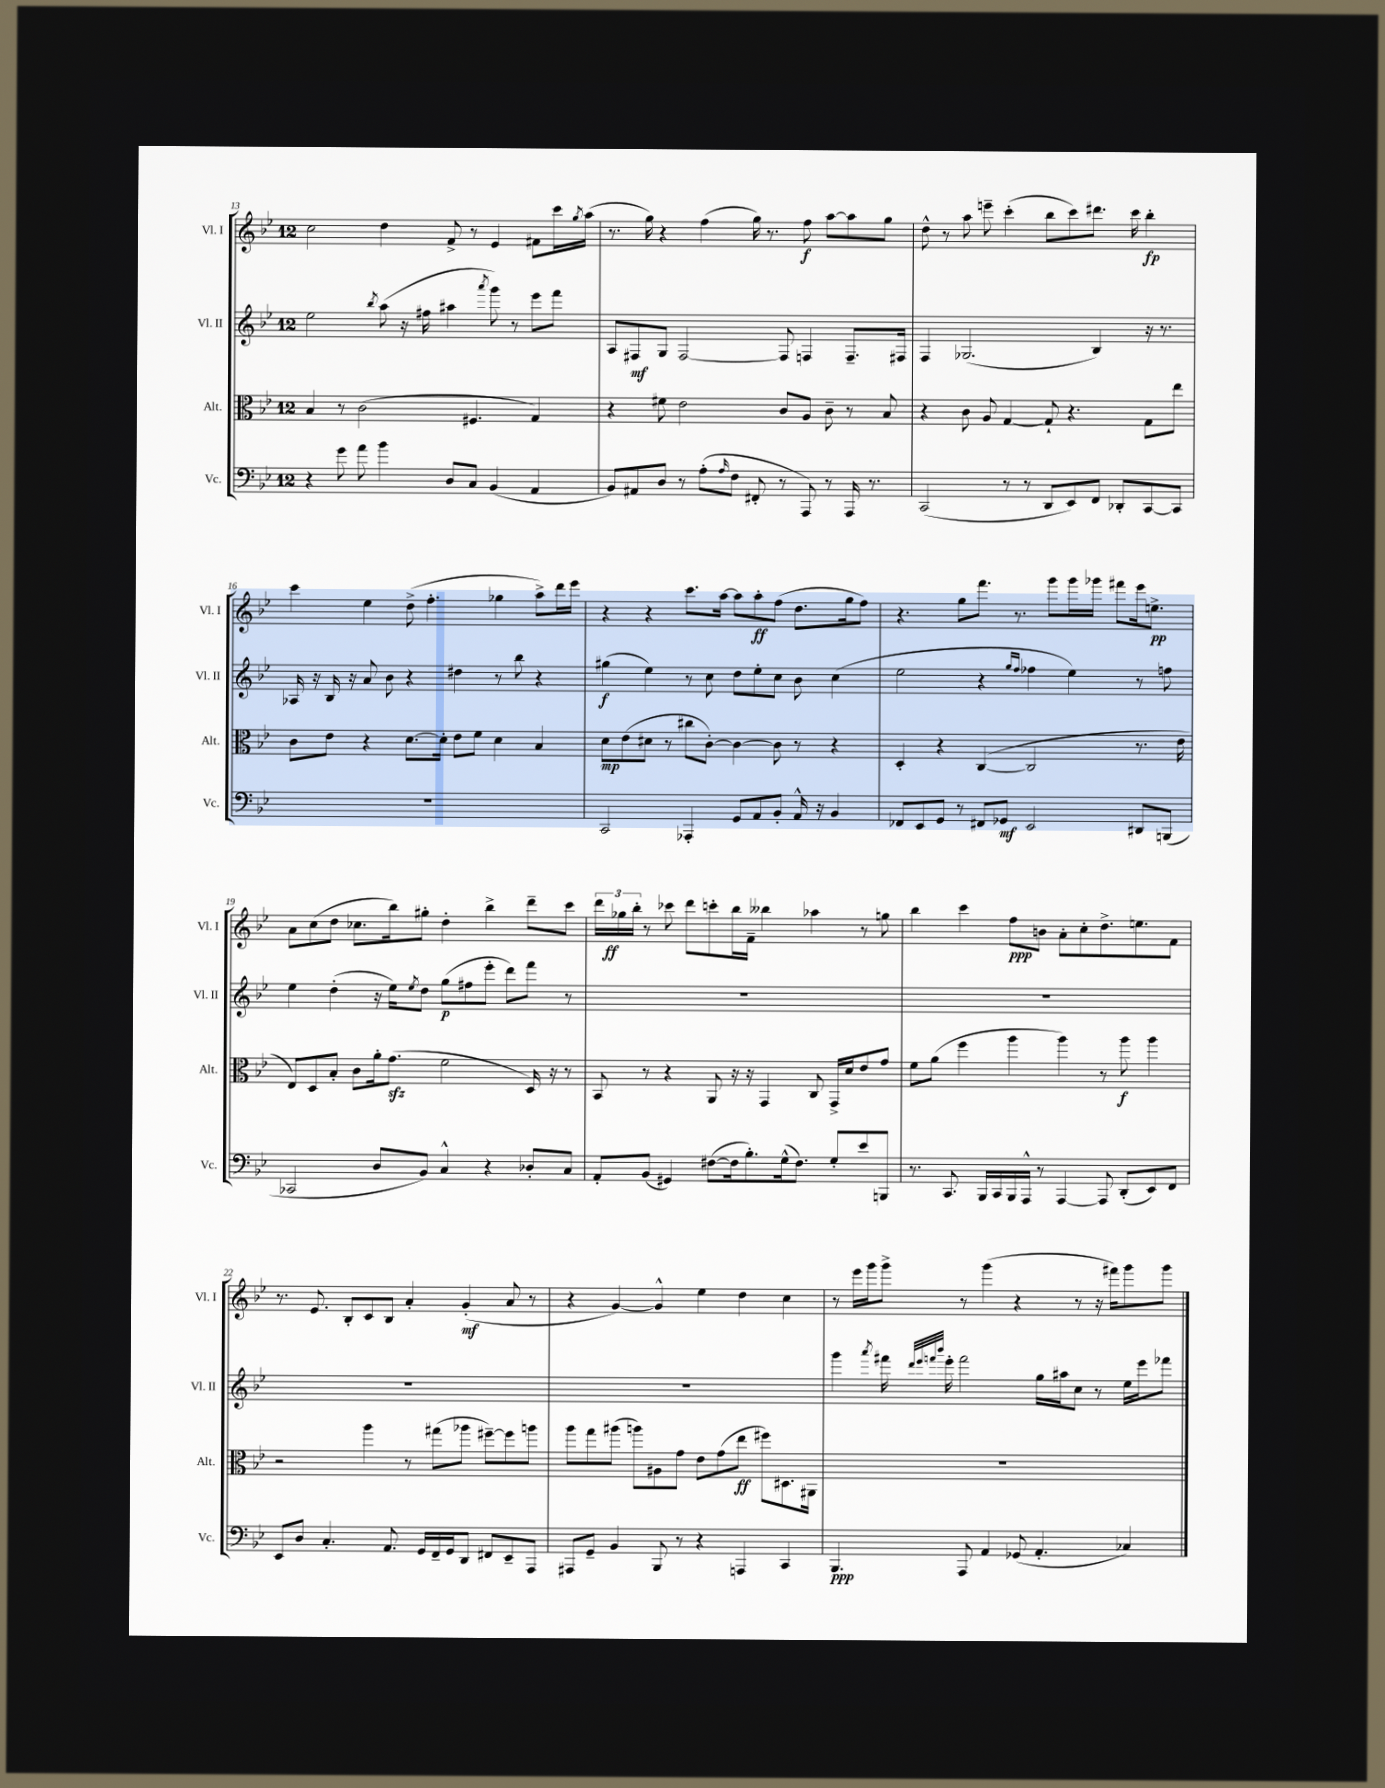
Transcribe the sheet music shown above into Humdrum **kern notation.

**kern	**dynam	**kern	**dynam	**kern	**dynam	**kern	**dynam
*part4	*part4	*part3	*part3	*part2	*part2	*part1	*part1
*staff4	*staff4	*staff3	*staff3	*staff2	*staff2	*staff1	*staff1
*I"Vc.	*	*I"Alt.	*	*I"Vl. II	*	*I"Vl. I	*
*I'Vc.	*	*I'Alt.	*	*I'Vl. II	*	*I'Vl. I	*
*clefF4	*	*clefC3	*	*clefG2	*	*clefG2	*
*k[b-e-]	*	*k[b-e-]	*	*k[b-e-]	*	*k[b-e-]	*
*M12/8	*	*M12/8	*	*M12/8	*	*M12/8	*
=13	=13	=13	=13	=13	=13	=13	=13
4r	.	4B-/	.	2ee-\	.	2cc\	.
8g\	.	8r	.	.	.	.	.
8a\	.	(2c\	.	.	.	.	.
.	.	.	.	8qbb-/	.	.	.
4b-\	.	.	.	(8aa\	.	4dd\	.
.	.	.	.	16r	.	.	.
.	.	.	.	16ff#X\	.	.	.
8D/L	.	.	.	4aa#X\	.	8f^/	.
8C/J	.	4.F#X/	.	.	.	8r	.
.	.	.	.	8qaaa/	.	.	.
(4BB-/	.	.	.	8ggg\)	.	4e-/	.
.	.	.	.	8r	.	.	.
4AA/	.	4G/)	.	8eee-\L	.	8f#X\L	.
.	.	.	.	8fff\J	.	16ccc\L	.
.	.	.	.	.	.	8qgg/	.
.	.	.	.	.	.	(16aa\JJ	.
=14	=14	=14	=14	=14	=14	=14	=14
8BB-/L)	.	4r	.	8A/L	.	8.r	.
8AA#X/	.	.	.	8F#X/	mf	.	.
.	.	.	.	.	.	16gg\)	.
8D/J	.	8f#X\	.	8G/J	.	4r	.
8r	.	2e-\	.	[2F#/	.	.	.
(8A'\L	.	.	.	.	.	(4ff\	.
16qqA/	.	.	.	.	.	.	.
8F\J	.	.	.	.	.	.	.
8FF#X'/	.	.	.	.	.	16gg\)	.
.	.	.	.	.	.	8.r	.
8r	.	8c/L	.	8F#/]	.	.	.
8AAA/)	.	8A/J	.	4Fn/	.	8ff\	f
8r	.	8c~\	.	.	.	[8aa\L	.
16AAA/	.	8r	.	8.F~/L	.	8aa\]	.
8.r	.	.	.	.	.	.	.
.	.	8B-/	.	.	.	8gg\J	.
.	.	.	.	16F#X/Jk	.	.	.
=15	=15	=15	=15	=15	=15	=15	=15
(2CC/	.	4r	.	4F/	.	8dd^^\	.
.	.	.	.	.	.	8r	.
.	.	8c\	.	(2.G-X/	.	8aa\	.
.	.	8A/	.	.	.	8eeen~\	.
8r	.	[4G/	.	.	.	(4ccc'\	.
8r	.	.	.	.	.	.	.
8DD/L	.	8G`/]	.	.	.	8bb-\L	.
8EE-/)	.	4.r	.	.	.	8ccc\)	.
8FF/J	.	.	.	4B-/)	.	8.ddd#X\J	.
8DD-X'/L	.	.	.	.	.	.	.
.	.	.	.	.	.	16ccc\	.
[8CC/	.	8G\L	.	16r	.	4bb-'\	fp
.	.	.	.	8.r	.	.	.
8CC/J]	.	8ee-\J	.	.	.	.	.
!!LO:LB:g=z
=16	=16	=16	=16	=16	=16	=16	=16
1.r	.	8c\L	.	16A-X/	.	4ccc\	.
.	.	.	.	16r	.	.	.
.	.	8e-\J	.	16B-/	.	.	.
.	.	.	.	16r	.	.	.
.	.	4r	.	8a/	.	4ee-\	.
.	.	.	.	8b-\	.	.	.
.	.	[8.d\L	.	4r	.	(8dd^\	.
.	.	.	.	.	.	4.ff'\	.
.	.	16d'\Jk]	.	.	.	.	.
.	.	8e-\L	.	4dd#X\	.	.	.
.	.	8f\J	.	.	.	.	.
.	.	4d\	.	8r	.	4gg-X\	.
.	.	.	.	8bb-\	.	.	.
.	.	4B-/	.	4r	.	8aa^\L)	.
.	.	.	.	.	.	16ddd\L	.
.	.	.	.	.	.	16eee-\JJ	.
=17	=17	=17	=17	=17	=17	=17	=17
2CC/	.	8d\L	mp	(4gg#X\	f	4r	.
.	.	(8e-\	.	.	.	.	.
.	.	8d#X\J	.	4ee-\)	.	4r	.
.	.	8r	.	.	.	.	.
4AAA-X'/	.	8cc#X\L	.	8r	.	8.ccc\L	.
.	.	[8c'\J)	.	8cc\	.	.	.
.	.	.	.	.	.	[16aa\Jk	.
8GG/L	.	4c\_	.	8dd\L	.	8aa\L]	.
8AA/	.	.	.	8ee-'\	.	8aa'\	ff
8BB-'/J	.	8c\]	.	8cc\J	.	(8ff\J	.
16AA^^/	.	8r	.	8b-\	.	8.dd\L	.
16r	.	.	.	.	.	.	.
4BB-/	.	4r	.	(4cc\	.	.	.
.	.	.	.	.	.	16gg\k	.
.	.	.	.	.	.	8ff\J)	.
=18	=18	=18	=18	=18	=18	=18	=18
8FF-X/L	.	4D'/	.	2ee-\	.	4.r	.
8EE-/	.	.	.	.	.	.	.
8GG/J	.	4r	.	.	.	.	.
8r	.	.	.	.	.	8gg\L	.
8FF#X/L	.	([4C/	.	4r	.	8.fff\J	.
8GG-X/J	mf	.	.	.	.	.	.
.	.	.	.	.	.	8.r	.
.	.	.	.	16qqgg/LL	.	.	.
.	.	.	.	16qqff/JJ	.	.	.
2EE-/	.	2C/]	.	4ff-X\	.	.	.
.	.	.	.	.	.	8ggg\L	.
.	.	.	.	4ee-\)	.	16ggg\L	.
.	.	.	.	.	.	16ggg-X\JJ	.
.	.	.	.	.	.	8fff#X\L	.
8DD#X/L	.	8.r	.	8r	.	16eee-\k	.
.	.	.	.	.	.	8.een^\J	pp
(8BBBn/J	.	.	.	8ffn\	.	.	.
.	.	16e-\	.	.	.	.	.
!!LO:LB:g=z
=19	=19	=19	=19	=19	=19	=19	=19
2CC-X/	.	8E-/L)	.	4ee-\	.	8a\L	.
.	.	8D/	.	.	.	(8cc\	.
.	.	8B-'/J	.	(4dd'\	.	8dd\J	.
.	.	8c\L	.	.	.	8.cc-X\L	.
8D/L	.	16a'\k	.	16r	.	.	.
.	.	(8.gzz\J	.	16ee-\KL)	.	16bb-\k)	.
.	.	.	.	8qee-/	.	.	.
8BB-/J)	.	.	.	8dd\J	.	8gg#X'\J	.
4C^^/	.	2f\	.	(8gg\L	p	4dd'\	.
.	.	.	.	8ff#X\	.	.	.
4r	.	.	.	8eee-'\J	.	4bb-^\	.
.	.	.	.	8ddd\L)	.	.	.
8D-X'/L	.	16D/)	.	8fff\J	.	8ddd~\L	.
.	.	16r	.	.	.	.	.
8C/J	.	8r	.	8r	.	8ccc\J	.
=20	=20	=20	=20	=20	=20	=20	=20
8AA'/L	.	8BB-/	.	1.r	.	24ddd\LL	.
.	.	.	.	.	.	24gg-X\	ff
.	.	.	.	.	.	24bb-'\JJ	.
(8BB-/J	.	8r	.	.	.	8r	.
4GG#X/)	.	4r	.	.	.	8ccc-X\	.
.	.	.	.	.	.	8ddd\L	.
([8F#X\L	.	8AA/	.	.	.	8cccn'\	.
16F#\k]	.	16r	.	.	.	16bb-\L	.
8.B-'\)	.	16r	.	.	.	16f~\JJ	.
.	.	4GG/	.	.	.	4bb--X\	.
(16G^^\k	.	.	.	.	.	.	.
8.F#\J)	.	.	.	.	.	.	.
.	.	8C/	.	.	.	4aa-X\	.
8G'/L	.	16GG^/LL	.	.	.	.	.
.	.	16d/J	.	.	.	.	.
8e-/	.	8e-/	.	.	.	8r	.
8BBBn/J	.	8g/J	.	.	.	8ggn\	.
=21	=21	=21	=21	=21	=21	=21	=21
8.r	.	8f\L	.	1.r	.	4bb-\	.
.	.	(8a\J	.	.	.	.	.
8.CC/	.	.	.	.	.	.	.
.	.	4ff\	.	.	.	4ccc\	.
16BBB-/LL	.	.	.	.	.	.	.
16CC/	.	.	.	.	.	.	.
16BBB-/	.	4aa\	.	.	.	8ff\L	ppp
16AAA^^/JJ	.	.	.	.	.	.	.
8r	.	.	.	.	.	8bn\J	.
[4AAA/	.	4aa\)	.	.	.	8a'\L	.
.	.	.	.	.	.	8cc'\	.
8AAA/]	.	8r	.	.	.	8.dd^\	.
(8DD'/L	.	8aa\	f	.	.	.	.
.	.	.	.	.	.	8.een\	.
8EE-/)	.	4aa\	.	.	.	.	.
8FF/J	.	.	.	.	.	8f\J	.
!!LO:LB:g=z
=22	=22	=22	=22	=22	=22	=22	=22
8EE-/L	.	2r	.	1.r	.	8.r	.
8D/J	.	.	.	.	.	.	.
.	.	.	.	.	.	8.e-/	.
4.C'/	.	.	.	.	.	.	.
.	.	.	.	.	.	8B-'/L	.
.	.	4aa\	.	.	.	8c/	.
8.AA/	.	.	.	.	.	8B-/J	.
.	.	8r	.	.	.	4a'/	.
16GG/LL	.	.	.	.	.	.	.
16FF~/	.	(8gg#X\L	.	.	.	.	.
16GG/J	.	.	.	.	.	.	.
8DD/J	.	8aa-X\J	.	.	.	(4g'/	mf
8FF#X/L	.	[8ff#X~\L)	.	.	.	.	.
8EE-~/	.	8ff#\]	.	.	.	8a/	.
8AAA/J	.	8aan\J	.	.	.	8r	.
=23	=23	=23	=23	=23	=23	=23	=23
8AAA#X/L	.	8aa\L	.	1.r	.	4r	.
8GG~/J	.	8gg\	.	.	.	.	.
4BB-/	.	(8aa#X\J	.	.	.	[4g/)	.
.	.	8aan\L)	.	.	.	.	.
8BBB-/	.	8A#X\	.	.	.	4g^^/]	.
8r	.	8g\J	.	.	.	.	.
4r	.	8e-\L	.	.	.	4ee-\	.
.	.	(8g\	.	.	.	.	.
4AAAn/	.	8ee-\J	ff	.	.	4dd\	.
.	.	8ff#X\L)	.	.	.	.	.
4CC/	.	8.D#X\	.	.	.	4cc\	.
.	.	16AA#X\Jk	.	.	.	.	.
=24	=24	=24	=24	=24	=24	=24	=24
4.BBB-/	ppp	1.r	.	4ggg\	.	8r	.
.	.	.	.	.	.	16eee-\LL	.
.	.	.	.	.	.	16ggg\J	.
.	.	.	.	8qaaa/	.	.	.
.	.	.	.	16fff#X\	.	8ggg^\J	.
.	.	.	.	32qqddd/LLL	.	.	.
.	.	.	.	32qqeee-/	.	.	.
.	.	.	.	32qqfffn/	.	.	.
.	.	.	.	32qqbbb-/JJJ	.	.	.
.	.	.	.	16eee-'\	.	.	.
8AAA/	.	.	.	2fff\	.	8r	.
4AA/	.	.	.	.	.	(4ggg\	.
(8GG-X/	.	.	.	.	.	4r	.
4.AA'/	.	.	.	16gg\LL	.	.	.
.	.	.	.	16aa#X\J	.	.	.
.	.	.	.	8cc\J	.	8r	.
.	.	.	.	8r	.	16r	.
.	.	.	.	.	.	16fff#X\KL)	.
4C-X/)	.	.	.	16ee-\LL	.	8ggg\	.
.	.	.	.	16eee-\J	.	.	.
.	.	.	.	8fff-X\J	.	8ggg\J	.
==	==	==	==	==	==	==	==
*-	*-	*-	*-	*-	*-	*-	*-
